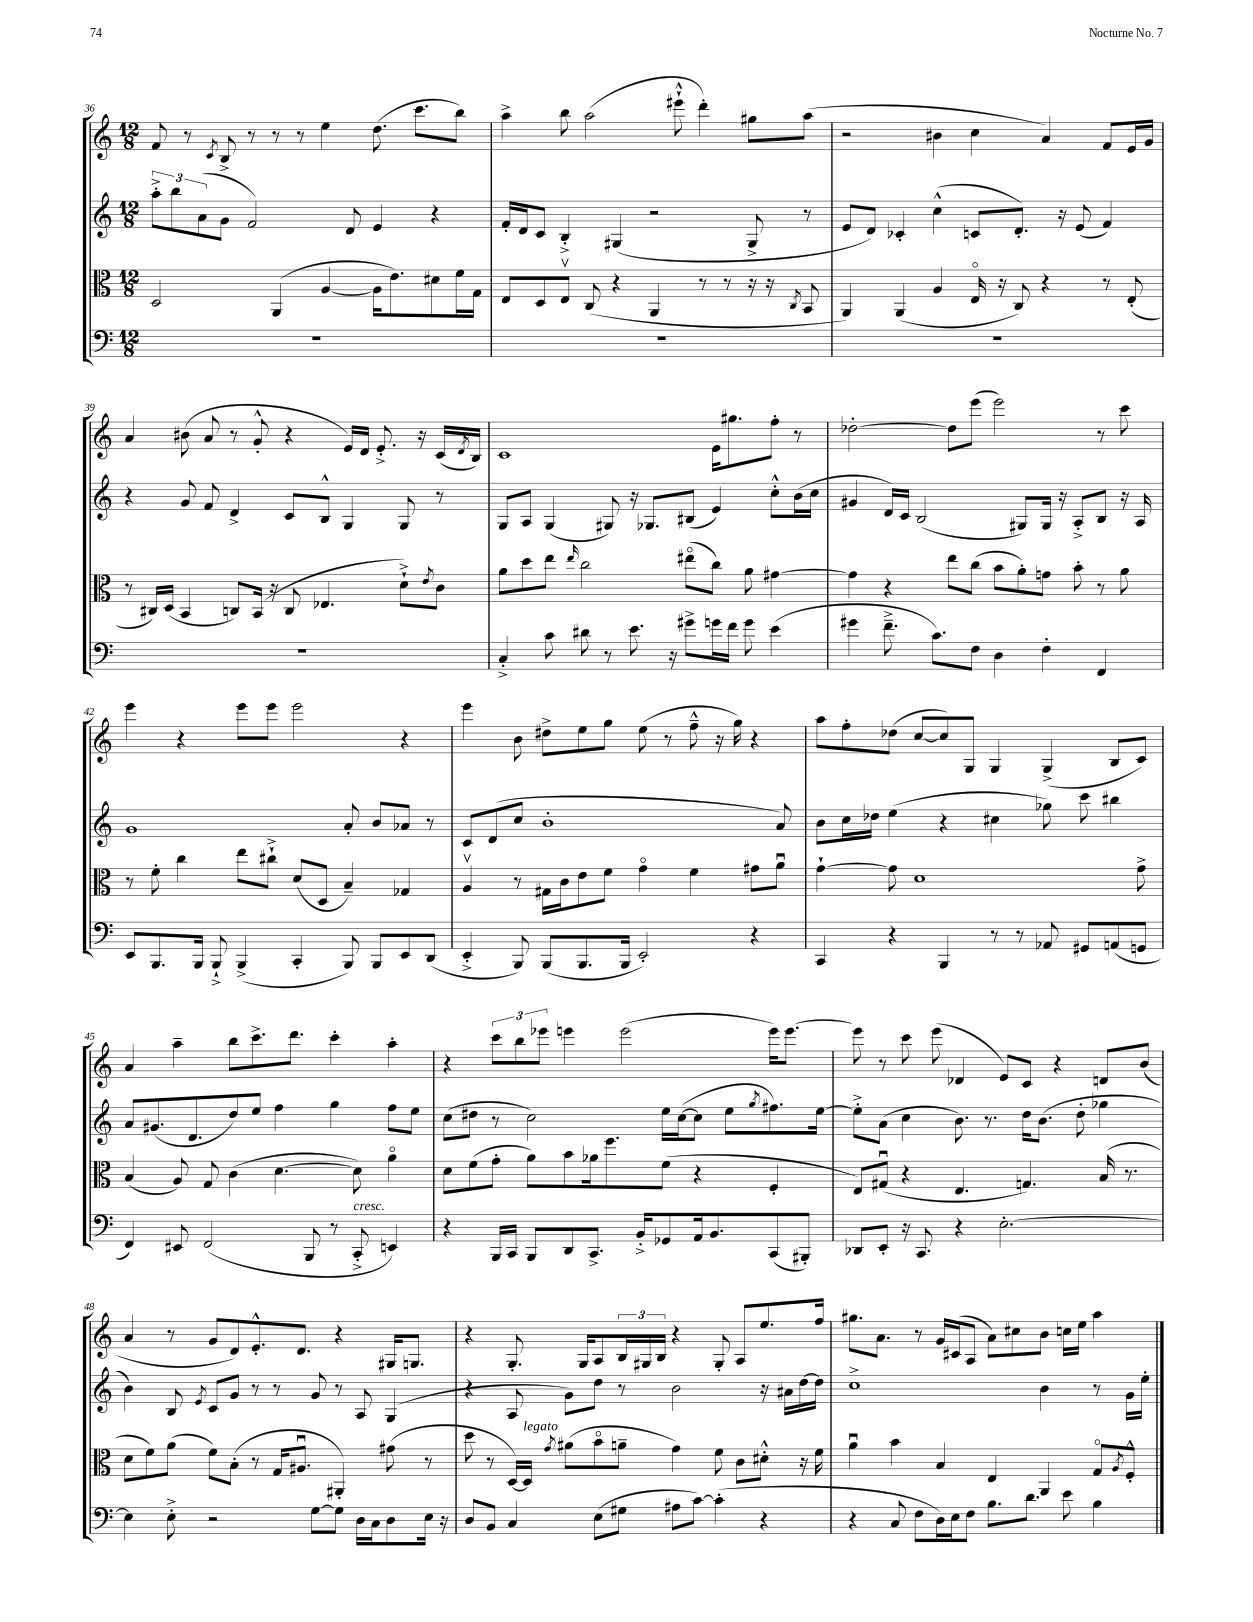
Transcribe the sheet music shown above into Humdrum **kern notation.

**kern	**kern	**kern	**kern
*staff4	*staff3	*staff2	*staff1
*clefF4	*clefC3	*clefG2	*clefG2
*k[]	*k[]	*k[]	*k[]
*M12/8	*M12/8	*M12/8	*M12/8
1.r	2D	12aa'^	8f
.	.	12bb	.
.	.	.	8r
.	.	(12a	.
.	.	.	8qc
.	.	8g	8B^
.	.	2f)	8r
.	(4AA	.	8r
.	.	.	8r
.	[4A	.	4ee
.	.	8d	.
.	16A]	4e	(8.dd
.	8.e)	.	.
.	.	.	8.ccc
.	8d#	4r	.
.	16f	.	8bb)
.	16G	.	.
=	=	=	=
1.r	8E	16f'	4aa^
.	.	16d	.
.	8D	8c	.
.	8Ev	4B'^	8bb
.	(8C	.	(2aa
.	4r	(4G#	.
.	4AA	2r	.
.	.	.	8eee#`^^
.	8r	.	4ddd')
.	8r	.	.
.	16r	8G#^	8gg#
.	16r	.	.
.	8qC	.	.
.	8BB	8r	(8aa
=	=	=	=
1.r	4AA)	8e	2r
.	.	8d)	.
.	(4AA	4c-'	.
.	4A	(4cc^^	4b#
.	16Eo	8c	4cc
.	16r	.	.
.	8C)	8.d')	.
.	4r	.	4a)
.	.	16r	.
.	.	(8e	.
.	8r	4f)	8f
.	(8E'	.	16e
.	.	.	16g
=	=	=	=
1.r	8r	4r	4a
.	16C#)	.	.
.	(16D	.	.
.	4BB	8g	(8b#
.	.	8f	8a
.	8C)	4d^	8r
.	(16BB	.	8g'^^
.	16r	.	.
.	8C	8c	4r
.	4.E-	8B^^	.
.	.	4G	16e)
.	.	.	16d
.	.	.	8.e'^
.	8d`^)	8G	.
.	.	.	16r
.	8qe	.	.
.	8c	8r	(16c
.	.	.	8qd
.	.	.	16B)
=	=	=	=
4C'^	8a	8G	1c
.	8dd	8A	.
8c	8ee	(4G	.
.	16qqee	.	.
8d#	2cc	.	.
8r	.	8G#)	.
8.e	.	16r	.
.	.	8.G-	.
16r	.	.	.
8g#^	(8ee#o	(8B#	.
16g	8cc)	4e)	16e
16f	.	.	8.gg#
8g	8a	.	.
(4e	[4g#	8cc'^^	8ff'
.	.	(16b	8r
.	.	16cc	.
=	=	=	=
4g#	4g#]	4g#	[2dd-'
8.f~^	4r	16d)	.
.	.	16c	.
.	.	(2B	.
8.c)	.	.	.
.	8ee	.	8dd-]
8F	(8cc	.	(8eee
4D	8b	.	2eee)
.	8a')	8G#)	.
4F'	8g	16G#	.
.	.	16r	.
.	8b'	8A'^	.
4FF	8r	8B	8r
.	8a	16r	8ccc
.	.	16A	.
=	=	=	=
8EE	8r	1g	4eee
8.BBB	8f'	.	.
.	4cc	.	4r
16BBB	.	.	.
8BBB`^	.	.	.
(4BBB^	8ee	.	8eee
.	8cc#`^	.	8eee
4CC'	(8d	.	2eee
.	8D	.	.
8BBB)	4B~)	8a'	.
8BBB	.	8b	.
8EE	4G-	8a-	4r
(8DD	.	8r	.
=	=	=	=
4EE'^	4Av	8c	4eee
.	.	(8d	.
8BBB)	8r	8cc	8b
(8BBB	16G#	1b'	8dd#^
.	16c	.	.
8.BBB	8e	.	8ee
.	8f	.	8gg
16BBB	.	.	.
2EE')	4go	.	(8ee
.	.	.	8r
.	4f	.	8ff~^^
.	.	.	16r
.	.	.	16gg)
4r	8g#	.	4r
.	8au	8a)	.
=	=	=	=
4CC	[4g`	8b	8aa
.	.	16cc	8ff'
.	.	16dd-	.
4r	8g]	(4ee	(8dd-
.	1d	.	[8cc
4BBB	.	4r	8cc])
.	.	.	8G
8r	.	4cc#	4G
8r	.	.	.
8AA-	.	8gg-)	(4G^
8GG#	.	8ccc	.
(8AA	.	4bb#	8B
8GG	8g^	.	8c)
=	=	=	=
4FF)	(4B	8a	4a
.	.	(8.g#	.
8EE#	8A)	.	4aa~
.	.	8.d	.
(2FF	8G	.	.
.	(4c	8dd)	8bb
.	.	8ee	8.ccc^
.	[4.d	4ff	.
.	.	.	8.ddd
8BBB	.	.	.
8r	.	4gg	4ccc'
8CC'^	8d])	.	.
4EE)	4ao	8ff	4aa'
.	.	8ee	.
=	=	=	=
4r	8d	(8cc	4r
.	(8f	8dd#	.
16BBB	8g'	8r	12ccc
16CC	.	.	.
.	.	.	12bb
8BBB	8a)	2cc)	.
.	.	.	12eee-
8DD	8b	.	4eee
8.CC^	16a-	.	.
.	8.ff	.	.
.	.	.	(2eee
16BB'^	.	.	.
8GG-	(8f	16ee	.
.	.	([16cc	.
16AA	4r	8cc]	.
8.BB	.	.	.
.	.	8ee	.
.	.	8qgg	.
(8CC	4F'	8.ff#)	16eee)
.	.	.	[8.eee
8BBB#')	.	.	.
.	.	[16ee	.
=	=	=	=
8DD-	8E)	8ee'^]	8eee]
8EE'	(8G#u	(8a	8r
16r	4r	4cc	8ccc
8.CC	.	.	.
.	.	.	(8eee
4r	4.E	8.b)	4d-
.	.	8.r	.
[2.E'	.	.	8e)
.	4.G)	16dd	8c
.	.	(8.b	.
.	.	.	4r
.	.	8dd'	.
.	(16B	4gg-	8d
.	8.r	.	.
.	.	.	(8b
=	=	=	=
4E]	8d	4b)	4a
.	8f)	.	.
8E'^	(8a	8B	8r
.	.	8qe	.
2r	8f)	8c	8g
.	(8B'	8g	8d)
.	8r	8r	8.e'^^
.	16G	8r	.
.	8.A#u	.	8.d
[8G	.	8g	.
8G]	4AA#')	8r	4r
16D	.	8A	.
16C	.	.	.
8D	(8g#	(4G	16G#
.	.	.	8.G
16E	8r	.	.
16r	.	.	.
=	=	=	=
8D	8dd	4r	4r
8BB	8r	.	.
4C	[16D)	8A	8.G'
.	16D]	.	.
.	8qg	.	.
.	(8a#	8g)	.
.	.	.	16G
(8E	8bo	8dd	8A
8G#	8a~	8r	24B
.	.	.	24G#
.	.	.	24B
8A#	4g)	2b	4r
[8c)	.	.	.
(4c']	8f	.	8G#'
.	8c	.	8A
4r	8d#'^^	16r	8.ee
.	.	16a#	.
.	16r	[16dd	.
.	16f	16dd]	16ff
=	=	=	=
4r	4au	1cc^	8.gg#
.	.	.	8.a
8C	4b	.	.
8F	.	.	8r
16D)	4B	.	16g
16E	.	.	(16c#
8F	.	.	8A
8.B	4E	.	8a)
.	.	.	8cc#
8.d	.	.	.
.	4AA	4b	8b
8e	.	.	16cc
.	.	.	16ee
4B	8Go	8r	4aa
.	8qA	.	.
.	8F'^^	16g	.
.	.	16ee'	.
==	==	==	==
*-	*-	*-	*-
